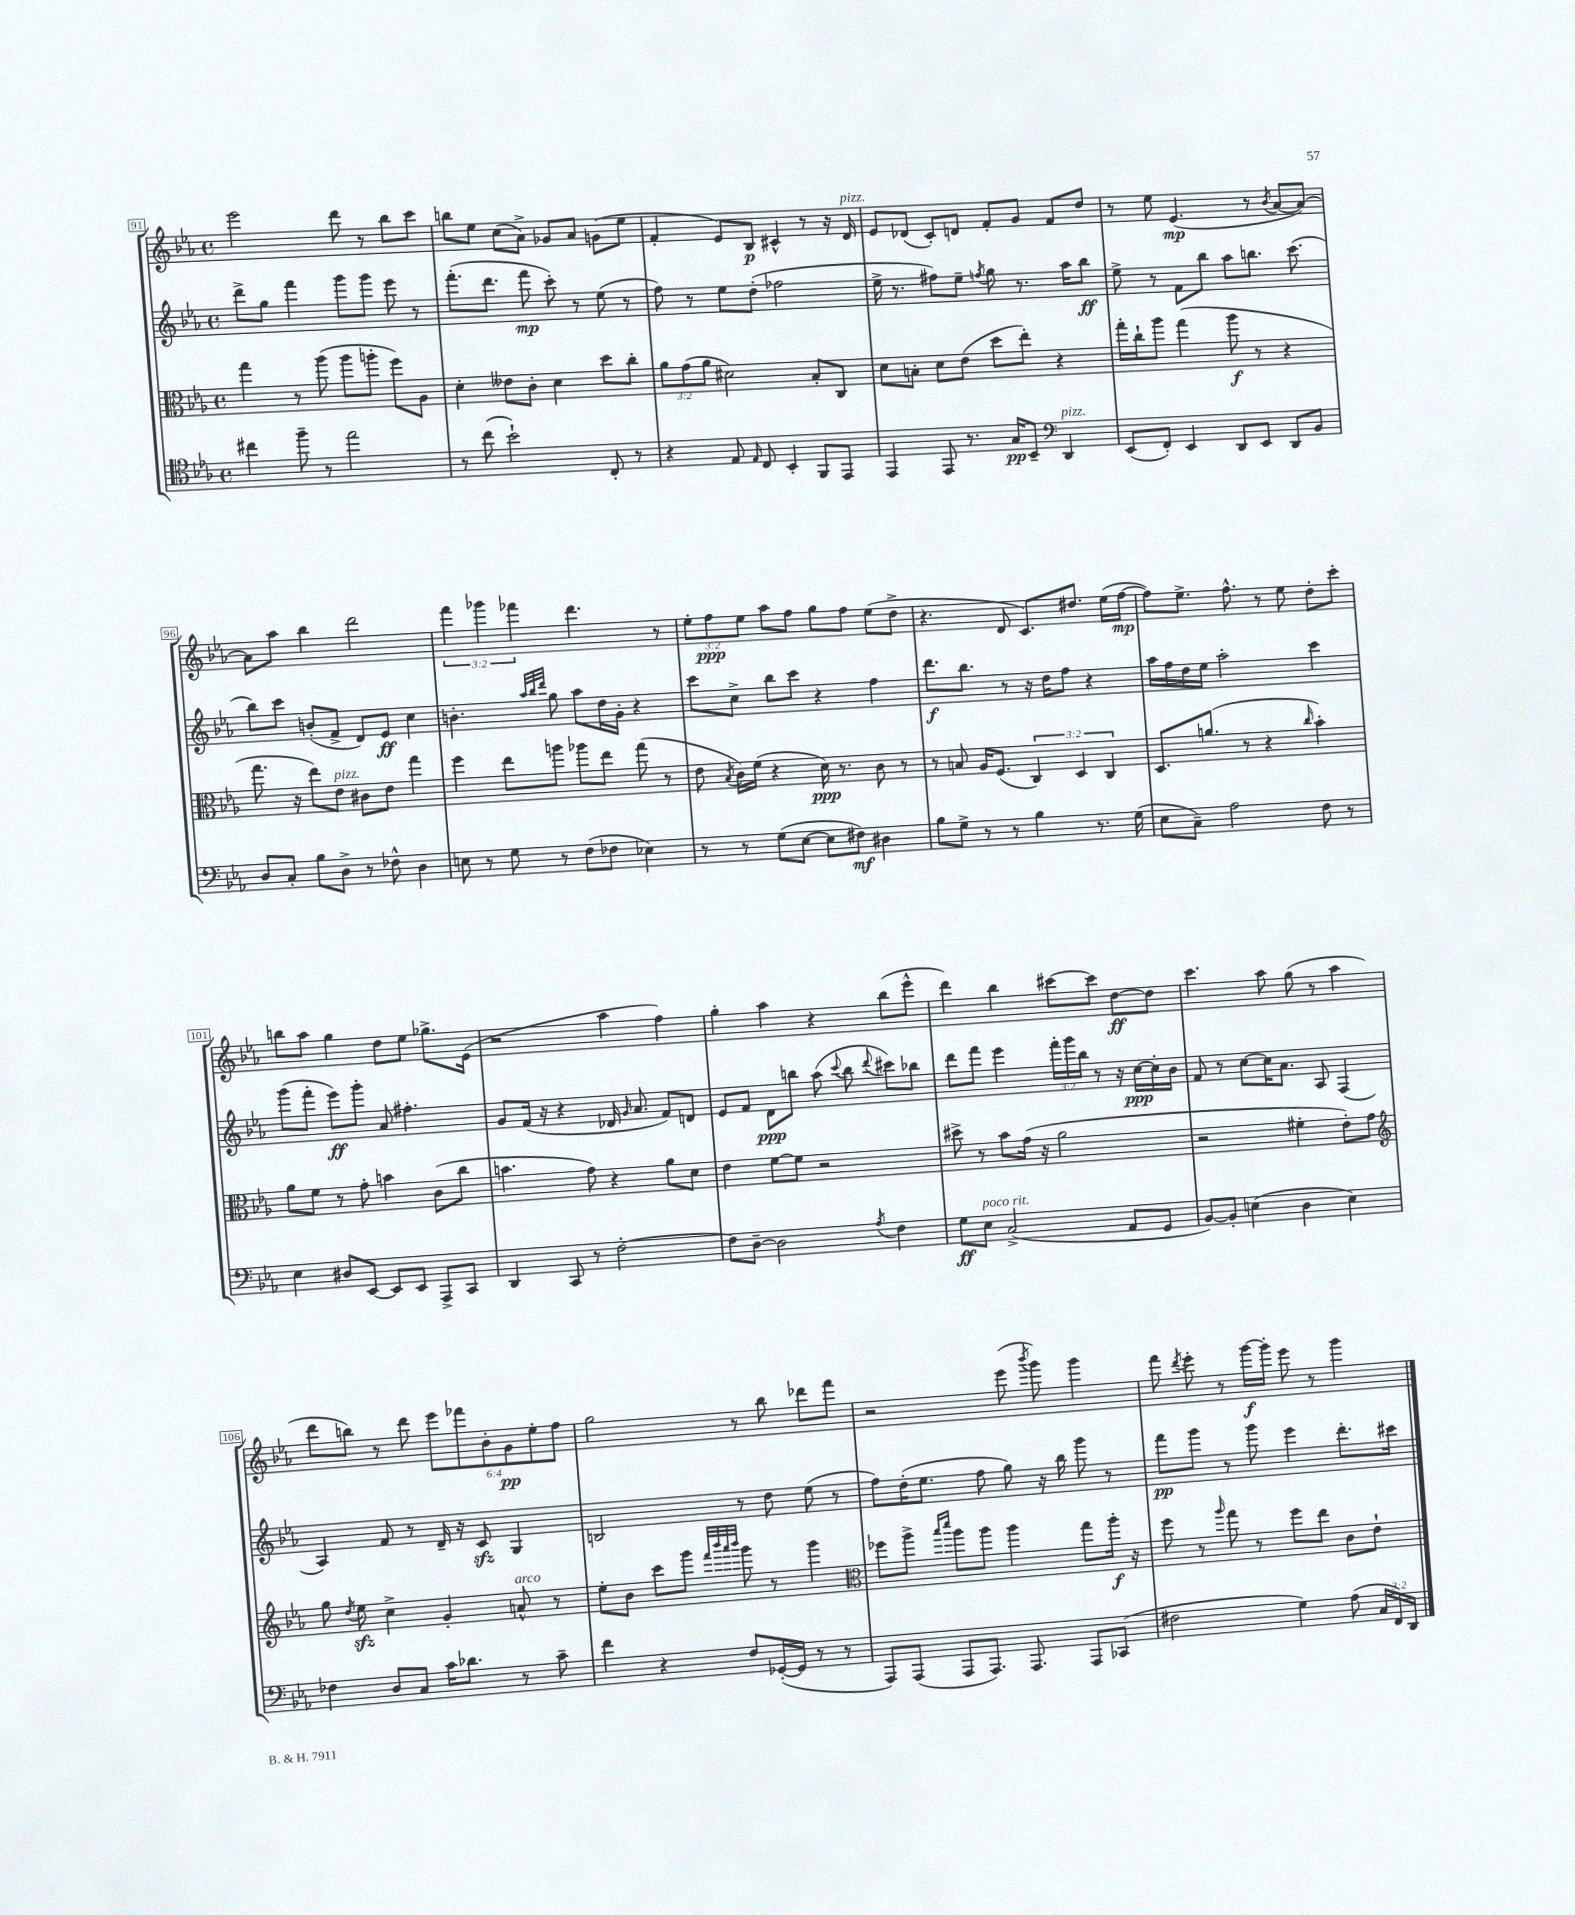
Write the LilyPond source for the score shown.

<<
\new StaffGroup <<
\new Staff = "s0" {
    \clef treble \key ees \major \defaultTimeSignature \time 4/4 \override Staff.TupletNumber.text = #tuplet-number::calc-fraction-text
    \autoBeamOff ees'''2 d'''8 r8 bes''8[ c'''8] |
    b''8[ ees''8] c''8[( aes'8]->) ges'8[ aes'8] g'8[( ees''8] |
    f'4-. ees'8[) bes8]\p cis'4-^ r8 r16 d'16^\markup { \italic "pizz." } |
    ees'8[ des'8]( c'8[-.) d'8] f'8[-. g'8] f'8[ d''8] |
    r8 ees''8 ees'4.\mp( r8 \acciaccatura { bes'8 } aes'8[~ aes'8]~) |
    aes'8[ aes''8] bes''4 d'''2 |
    \tuplet 3/2 { f'''4 ges'''4 fes'''4 } d'''4. r8 |
    \tuplet 3/2 { ees''8[-. f''8\ppp ees''8] } aes''8[ f''8] g''8[ f''8] ees''8[( d''8]-> |
    r4. d'8 c'8.[) dis''8.] ees''16[( f''16]~\mp |
    f''8[) ees''8.]-> f''8.-^ r8 ees''8 d''8[-. c'''8]-. |
    b''8[ aes''8] g''4 d''8[ ees''8] ges''8.[-> ees'16]( |
    r2 aes''4 f''4) |
    g''4-. aes''4 r4 bes''8[( ees'''8]-^ |
    d'''4) bes''4 cis'''8[~ cis'''8] d''8[~\ff d''8] |
    c'''4. aes''8 g''8( r8 aes''4 |
    d'''8[ b''8]) r8 d'''8 \tuplet 6/4 { ees'''8[ fes'''8 bes'8-. g'8\pp ees''8-. f''8] } |
    g''2 r8 bes''8 des'''8[ f'''8] |
    r2 ees'''8( \acciaccatura { bes'''8 } g'''8) g'''4 |
    f'''8 \acciaccatura { d'''8 } ees'''8-. r8 g'''16[~\f g'''16]-. ees'''8 r8 g'''4 \bar "|." |
}
\new Staff = "s1" {
    \clef treble \key ees \major \defaultTimeSignature \time 4/4 \override Staff.TupletNumber.text = #tuplet-number::calc-fraction-text
    \autoBeamOff d'''8[-> g''8] f'''4 g'''8[ g'''8] ees'''8 r8 |
    f'''8.[-.( d'''8.] f'''8\mp c'''8-.) r8 ees''8( r8 |
    f''8) r8 ees''8[ d''8]-.( fes''2 |
    ees''16-> r8. fis''8[) ees''8]-- \acciaccatura { f''8 } g''8 r8. aes''16[ bes''8]\ff |
    ees''8-> r8 f'8[ bes''8] aes''8[ b''8.] c'''8.( |
    bes''8[) c'''8] b'8[-.( f'8]-> d'8[) ees'8]\ff c''4 |
    b'4.-. \grace { aes''32[ bes''32 d'''32] } g''8 aes''8[ d''16 g'16]-. r4 |
    c'''8[ c''8]-> bes''8[ c'''8] r4 f''4 |
    d'''8.[\f bes''8.] r8 r16 d''16[ f''8] r4 |
    aes''16[ f''16 d''16 ees''16] aes''2-. c'''4 |
    g'''8[( f'''8]-. ees'''8[\ff) g'''8]-. aes'8 fis''4.-. |
    g'8[ f'16]( r16 r4 des'16 \grace { g'16 } aes'8. f'8[) d'8] |
    ees'8[ f'8] d'8[\ppp b''8] aes''8( \appoggiatura { c'''8 } b''8 \appoggiatura { d'''8 } cis'''8[) bes''8] |
    d'''8[ f'''8] ees'''4 \tuplet 3/2 { f'''16[-. g'''16 bes''16] } r8 r16 c''16[~\ppp c''16-. bes'16] |
    f'8 r8 c''8[~ c''16 aes'8.] aes8 f4( |
    aes4) f'8 r8 d'16-- r16 c'8\sfz g4 |
    b2 r8 d''8 ees''8( r8 |
    f''8[) d''16-.( ees''8.] f''8 g''8) r16 bes''16 g'''8 r8 |
    f'''8[\pp g'''8] r8 g'''8 ees'''4 d'''8.[-. cis'''16] \bar "|." |
}
\new Staff = "s2" {
    \clef alto \key ees \major \defaultTimeSignature \time 4/4 \override Staff.TupletNumber.text = #tuplet-number::calc-fraction-text
    \autoBeamOff g''4 r8 aes''8( aes''8[ a''8]-. f''8[) aes8] |
    d'4-. eeses'8[ c'8]-. d'4 d''8[ c''8]-. |
    \tuplet 3/2 { aes'8[ g'8( aes'8] } dis'2) bes8[-. c8] |
    d'8[ b8]-. d'8[ ees'8]( d''8[ ees''8]-.) r4 |
    g''16[-. c''16-! aes''8] g''4( aes''8\f r8 r4 |
    g''8. r16 ees''8[) ees'8]^\markup { \italic "pizz." } cis'8[ ees'8] g''4 |
    f''4 ees''8[ a''8] aes''8[ ees''8] g''8( r8 |
    ees'8 \acciaccatura { bes8 } c'16[) f'16]( r4 d'16\ppp) r8. c'8 r8 |
    r8 b8 aes16[ f8.]( \tuplet 3/2 { c4) d4 c4 } |
    d8.[ a'8.]( r8 r4 \grace { c''16 } bes'4-.) |
    aes'8[ f'8] r8 g'8-. b'4 c'8[( c''8] |
    b'4. g'8) r4 aes'8[ d'8] |
    ees'4 f'8[~ f'8] r2 |
    dis''8-> r8 bes'8[ g'16]( r16 aes'2 |
    r2 fis'4-. ees'8[-.) g'8] |
    \clef treble g''8 \acciaccatura { d''8 } ees''8\sfz c''4-> g'4-. a'8-^^\markup { \italic "arco" } r8 |
    ees''8[-. bes'8] c'''8[ g'''8] \grace { f'''32[ bes'''32 aes'''32 bes'''32] } g'''8 r8 g'''4 |
    \clef alto fes''8[ aes''8]-> \grace { bes''16[ d'''16] } aes''8[ aes''8] aes''4 g''8[ aes''16]-.\f r16 |
    f''8 r8 \grace { aes''16 } g''8 r8 f''8[ ees''8] c'8[ ees'8]-! \bar "|." |
}
\new Staff = "s3" {
    \clef tenor \key ees \major \defaultTimeSignature \time 4/4 \override Staff.TupletNumber.text = #tuplet-number::calc-fraction-text
    \autoBeamOff cis''4 f''8-- r8 ees''2 |
    r8 c''8( bes'2-!) c8-. r8 |
    r4 ees8 \grace { ees16 } c8 bes,4-. f,8[ ees,8] |
    ees,4 ees,8 r8. g16[\pp bes,8]-- \clef bass d,4^\markup { \italic "pizz." } |
    ees,8[( f,8]-.) ees,4 d,8[ ees,8] d,8[ bes,8] |
    d8[ c8]-. bes8[ d8]-> r8 fes8-^ d4 |
    e8 r8 g8 r8 f8[( fes8] ees4) |
    r8 r8 g8[( ees8]~ ees8[ fis8]\mf) dis4 |
    bes8[ g8]-> r8 r8 bes4 r8. g16( |
    ees8[ c8]--) aes2 f8 r8 |
    ees4 dis8[ ees,8]~ ees,8[ ees,8] aes,,8[-> c,8] |
    d,4 c,8 r8 f2~-. |
    f8[ d8]~-- d2 \acciaccatura { aes8 } f4 |
    g8[\ff ees8]^\markup { \italic "poco rit." } c2->( aes,8[ g,8] |
    bes,8[~) bes,8]-. e4( d4 e4) |
    fes4 d8[ c8] c'16[ des'8.] r8 c'8-- |
    f'4 r4 f8[ ges,16~-.( ges,16] r8 r8 |
    aes,,8[) aes,,8]( aes,,8[ aes,,8.]) aes,,8. aes,,8[ ces,8]( |
    fis2 g4) aes8( \tuplet 3/2 { c16[ f,16) d,16] } \bar "|." |
}
>>
>>
\layout { \context { \Score currentBarNumber = #91 \override BarNumber.stencil = #(make-stencil-boxer 0.1 0.3 ly:text-interface::print) } }
